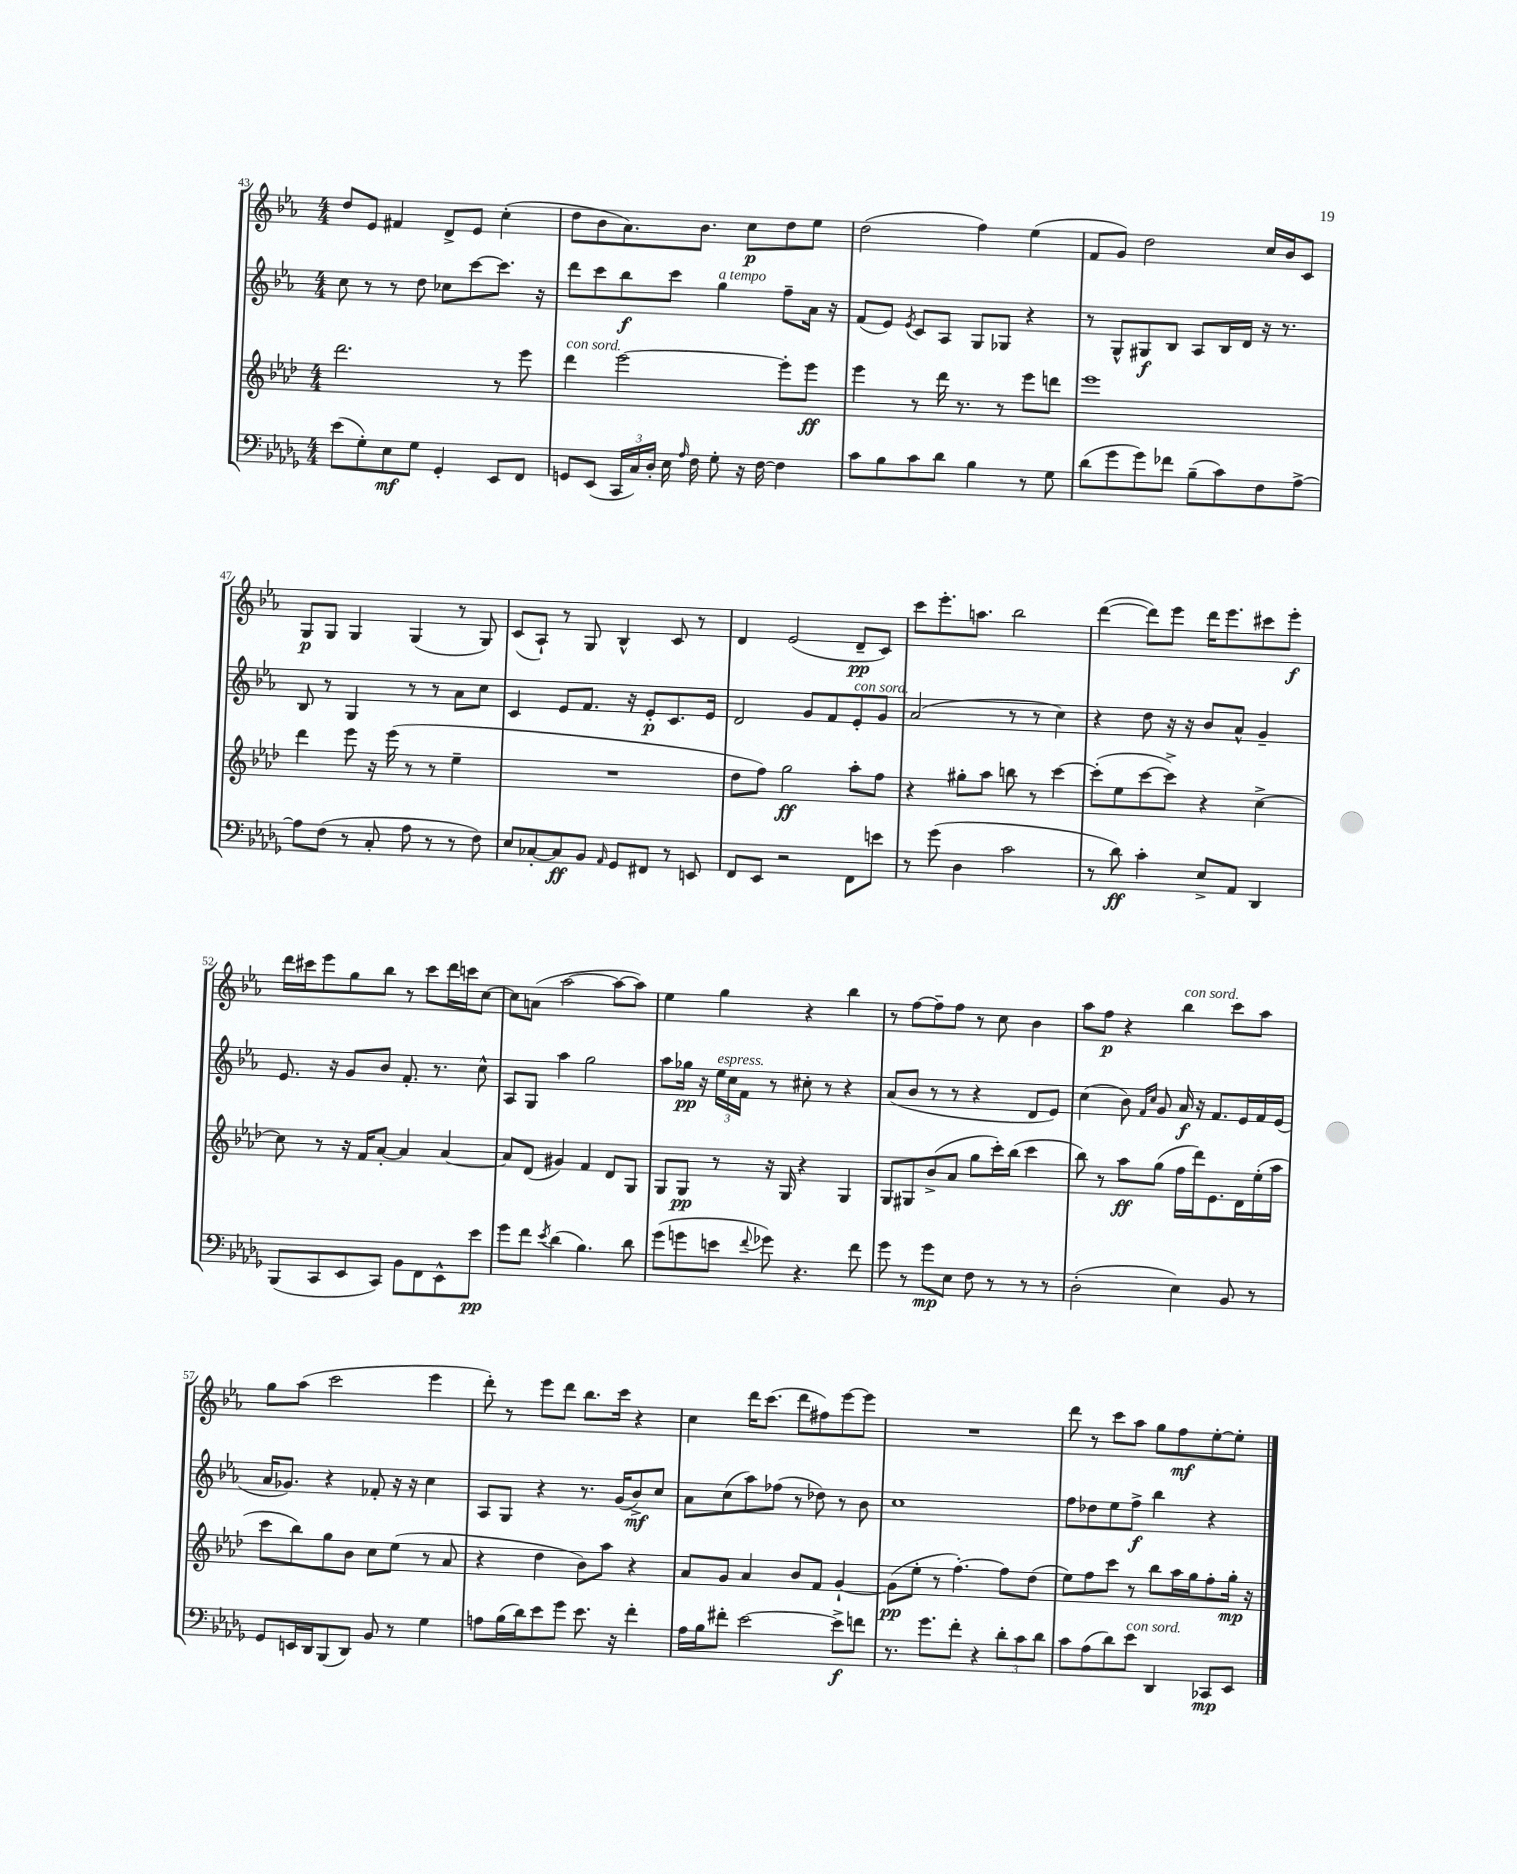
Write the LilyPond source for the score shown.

<<
\new StaffGroup <<
\new Staff = "s0" {
    \clef treble \key ees \major \numericTimeSignature \time 4/4
    \autoBeamOff d''8[ ees'8] fis'4 d'8[-> ees'8] c''4-.( |
    d''8[ bes'8 aes'8.) bes'8.] c''8[\p d''8 ees''8] |
    d''2( f''4) ees''4( |
    f'8[ g'8]) d''2 c''16[ bes'16 c'8] |
    g8[\p g8] g4 g4( r8 g8) |
    c'8[( aes8]-!) r8 g8 bes4-^ c'8 r8 |
    d'4 ees'2( d'8[--\pp c'8]) |
    c'''8[ ees'''8.-. a''8.] bes''2 |
    d'''4~( d'''8[) ees'''8] d'''16[ ees'''8. cis'''8 ees'''8]-.\f |
    d'''16[ cis'''16 ees'''8 g''8 bes''8] r8 cis'''8[ d'''16 c'''16 c''8]~ |
    c''8[ a'8]( aes''2~ aes''8[~ aes''8]) |
    ees''4 g''4 r4 bes''4 |
    r8 f''8[~ f''8-- f''8] r8 c''8 bes'4 |
    aes''8[ f''8]\p r4 bes''4^\markup { \italic "con sord." } c'''8[ aes''8] |
    g''8[ aes''8]( c'''2 ees'''4 |
    d'''8-.) r8 ees'''8[ d'''8] bes''8.[ c'''16] r4 |
    c''4 d'''16[ c'''8.]( d'''8[ fis''8) ees'''8~ ees'''8] |
    R1 |
    d'''8 r8 c'''8[ aes''8] g''8[ f''8\mf ees''8~-. ees''8]-. \bar "|." |
}
\new Staff = "s1" {
    \clef treble \key ees \major \numericTimeSignature \time 4/4
    \autoBeamOff c''8 r8 r8 d''8 ces''8[ c'''8~ c'''8.] r16 |
    d'''8[ c'''8 bes''8\f c'''8] g''4^\markup { \italic "a tempo" } f''8[-- aes'16] r16 |
    f'8[( ees'8]) \acciaccatura { ees'8 } c'8[ aes8] g8[ ges8] r4 |
    r8 g8[-^ gis8\f bes8] aes8[ bes16 d'16] r16 r8. |
    bes8 r8 g4 r8 r8 aes'8[ c''8] |
    c'4 ees'8[ f'8.] r16 ees'8[-.\p c'8. ees'16] |
    d'2 g'8[ f'8 ees'8-.^\markup { \italic "con sord." } g'8] |
    aes'2( r8 r8 c''4) |
    r4 d''8 r16 r16 bes'8[ aes'8]-^ g'4-- |
    ees'8. r16 g'8[ bes'8] f'8.-. r8. c''8-^ |
    aes8[ g8] aes''4 g''2 |
    aes''8[ ges''16]\pp r16 \tuplet 3/2 { ees''16[^\markup { \italic "espress." } c''16 f'16] } r8 cis''8-. r8 r4 |
    aes'8[( bes'8] r8 r8 r4 d'8[ ees'8]) |
    c''4( bes'8) \grace { f'16[ c''16] } g'8 aes'16\f r16 f'8.[ ees'16 f'16 ees'16]( |
    aes'16[ ges'8.]) r4 fes'8-. r16 r16 c''4 |
    aes8[ g8] r4 r8. g'16[( bes'8->\mf) c''8] |
    aes'8[ c''8( aes''8) fes''8]( r8 des''8) r8 bes'8 |
    c''1 |
    f''8[ des''8 ees''8 f''8]->\f bes''4 r4 \bar "|." |
}
\new Staff = "s2" {
    \clef treble \key aes \major \numericTimeSignature \time 4/4
    \autoBeamOff des'''2. r8 ees'''8 |
    des'''4^\markup { \italic "con sord." } ees'''2~ ees'''8[-. ees'''8]\ff |
    ees'''4 r8 des'''16 r8. r8 ees'''8[ d'''8] |
    ees'''1 |
    des'''4 ees'''8 r16 ees'''16( r8 r8 ees''4-- |
    R1 |
    des''8[ f''8]) g''2\ff aes''8[-. f''8] |
    r4 gis''8[-. aes''8] b''8 r8 c'''4~ |
    c'''8[-.( ees''8 c'''8~ c'''8]->) r4 c''4~-> |
    c''8 r8 r16 f'16[ aes'8]~-. aes'4 aes'4~ |
    aes'8[ des'8]( gis'4) f'4 des'8[ g8] |
    g8[ g8]\pp r8 r16 g16 r4 g4 |
    g8[ gis8 bes'8->( aes'8] g''8[ c'''16-.) bes''16]( c'''4 |
    bes''8) r8 aes''8[\ff g''8]( f''16[ des'''16) ees'8. des'16 ees''16-.( aes''16] |
    c'''8[ bes''8) g''8 bes'8] c''8[ ees''8]( r8 aes'8 |
    r4 des''4 bes'8[) aes''8] r4 |
    aes'8[ g'8] aes'4 bes'8[ f'8] g'4~-! |
    g'8[\pp( ees''8]-. r8 f''4.~-.) f''8[ des''8]( |
    ees''8[) f''8 c'''8] r8 bes''8[ aes''16 g''16 f''8-. g''16]-.\mp r16 \bar "|." |
}
\new Staff = "s3" {
    \clef bass \key des \major \numericTimeSignature \time 4/4
    \autoBeamOff ees'8[( ges8-.) ees8\mf ges8] ges,4-. ees,8[ f,8] |
    g,8[ ees,8]( \tuplet 3/2 { c,16[ c16) des16]-. } ees16 \grace { aes16 } f16 ges8-. r16 f16~ f4 |
    c'8[ bes8 c'8 des'8] bes4 r8 ges8 |
    des'8[( ges'8 ges'8) fes'8] bes8[--( c'8) f8 aes8]~-> |
    aes8[ f8]( r8 c8-. aes8 r8 r8 f8) |
    ees8[ ces8~-. ces8\ff bes,8] \grace { aes,16 } ges,8[ fis,8] r8 e,8 |
    f,8[ ees,8] r2 f,8[ e'8] |
    r8 ges'8( des4 c'2 |
    r8 des'8\ff) c'4-. ees8[-> aes,8] des,4 |
    bes,,8[( c,8 ees,8 c,8]) bes,8[ f,8 ees,8-^ ees'8]\pp |
    ges'8[ f'8] \acciaccatura { ees'8 } des'4( bes4.) des'8 |
    ges'8[( g'8 e'8] \appoggiatura { f'8 } ges'8) r4. f'8 |
    ges'8 r8 ges'8[\mp ees8] f8 r8 r8 r8 |
    des2-.( ees4) bes,8 r8 |
    ges,8[ e,16 des,16 bes,,8( des,8]) bes,8 r8 ges4 |
    a8[ bes16( des'16) ees'8 ges'8] ees'8. r16 f'4-. |
    aes16[ bes16 fis'8]-. ees'2~ ees'8[->\f f'8] |
    r8. ges'8.[ f'8]-. r4 \tuplet 3/2 { des'8[-. c'8 des'8] } |
    c'8[ aes8( des'8) ees'8]^\markup { \italic "con sord." } des,4 ces,8[\mp ees,8] \bar "|." |
}
>>
>>
\layout { \context { \Score currentBarNumber = #43 } }
